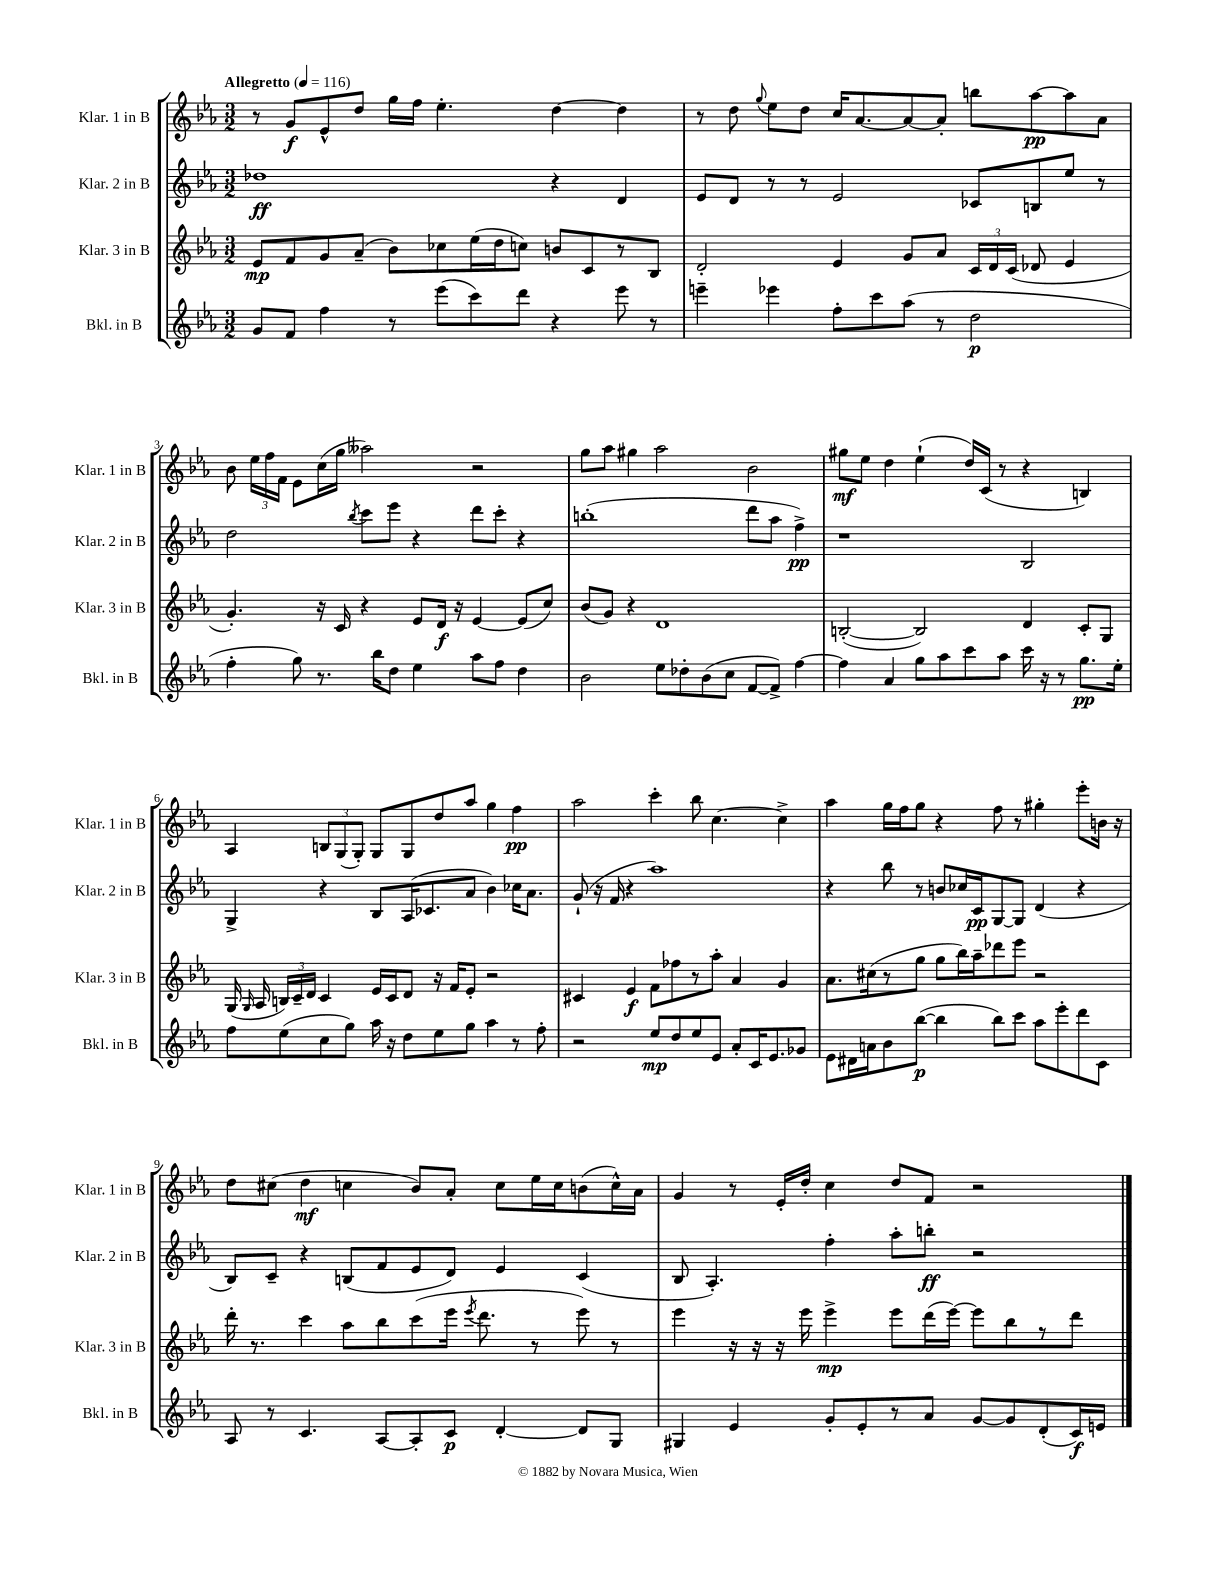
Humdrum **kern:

**kern	**kern	**kern	**kern
*staff4	*staff3	*staff2	*staff1
*clefG2	*clefG2	*clefG2	*clefG2
*k[b-e-a-]	*k[b-e-a-]	*k[b-e-a-]	*k[b-e-a-]
*M3/2	*M3/2	*M3/2	*M3/2
*MM116	*MM116	*MM116	*MM116
8g	8e-	1dd-	8r
8f	8f	.	8g
4ff	8g	.	8e-^^
.	(8a-~	.	8dd
8r	8b-)	.	16gg
.	.	.	16ff
(8eee-	8cc-	.	4.ee-'
8ccc)	(16ee-	.	.
.	16dd	.	.
8ddd	8cc)	.	.
4r	8b	4r	[4dd
.	8c	.	.
8eee-	8r	4d	4dd]
8r	8B-	.	.
=	=	=	=
4eee~	2d'	8e-	8r
.	.	8d	8dd
.	.	.	8qqgg
4eee-	.	8r	8ee-
.	.	8r	8dd
8ff'	4e-	2e-	16cc
.	.	.	[8.a-
8ccc	.	.	.
(8aa-	8g	.	8a-_
8r	8a-	.	8a-']
2dd	24c	8c-	8bb
.	24d	.	.
.	(24c	.	.
.	8d-	8B	[8aa-
.	4e-	8ee-	8aa-]
.	.	8r	8a-
=	=	=	=
4ff'	4.g')	2dd	8b-
.	.	.	24ee-
.	.	.	24ff
.	.	.	24f
8gg)	.	.	8e-
8.r	16r	.	(16cc
.	16c	.	16gg
.	.	8qbb-	.
.	4r	8ccc	2aa--)
16bb-	.	.	.
8dd	.	8eee-	.
4ee-	8e-	4r	.
.	16d	.	.
.	16r	.	.
8aa-	[4e-	8ddd	2r
8ff	.	8ccc'	.
4dd	(8e-]	4r	.
.	8cc)	.	.
=	=	=	=
2b-	(8b-	(1bb'	8gg
.	8g)	.	8aa-
.	4r	.	4gg#
8ee-	1d	.	2aa-
8dd-'	.	.	.
(8b-	.	.	.
8cc	.	.	.
[8f	.	8ddd	2b-
8f^])	.	8aa-	.
[4ff	.	4ff^)	.
=	=	=	=
4ff]	([2B'	1r	8gg#
.	.	.	8ee-
4a-	.	.	4dd
8gg	2B])	.	(4ee-`
8aa-	.	.	.
8ccc	.	.	16dd)
.	.	.	(16c
8aa-	.	.	8r
16ccc	4d	2B-	4r
16r	.	.	.
8r	.	.	.
8.gg	8c'	.	4B)
.	8G	.	.
16ee-'	.	.	.
=	=	=	=
8ff	(16G	4G^	4A-
.	16qqG	.	.
.	16A-	.	.
(8ee-	24B)	.	.
.	24c~	.	.
.	24d	.	.
8cc	4c	4r	12B
.	.	.	(12G
8gg)	.	.	.
.	.	.	12G')
16aa-	16e-	8B-	8G
16r	16c	.	.
8dd	8d	(16A-	8G
.	.	8.c-	.
8ee-	16r	.	8dd
.	16f	.	.
8gg	8e-'	8a-	8aa-
4aa-	2r	4b-)	4gg
8r	.	16cc-	4ff
.	.	8.a-	.
8ff'	.	.	.
=	=	=	=
2r	4c#	(8g`	2aa-
.	.	16r	.
.	.	16f	.
.	4e-	4r	.
8ee-	8f	1aa-)	4ccc'
8dd	8ff-	.	.
8ee-	8r	.	8bb-
8e-	8aa-'	.	[4.cc
8a-'	4a-	.	.
16c	.	.	.
8.e-	.	.	.
.	4g	.	4cc^]
8g-	.	.	.
=	=	=	=
8e-	8.a-	4r	4aa-
16d#	.	.	.
16a	(16cc#	.	.
8b-	8r	8bb-	16gg
.	.	.	16ff
([8bb-	8gg	8r	8gg
4bb-]	8gg	8b	4r
.	16bb-)	16cc-	.
.	16aa-~	16c	.
8bb-)	8ddd-	[8G	8ff
8ccc	8eee-	8G]	8r
8aa-	2r	(4d	4gg#'
8eee-'	.	.	.
8ddd	.	4r	8eee-'
8c	.	.	16b
.	.	.	16r
=	=	=	=
8A-	16ddd'	8B-)	8dd
.	8.r	.	.
8r	.	8c~	(8cc#
4.c	4ccc	4r	4dd
.	8aa-	(8B	4cc
[8A-	8bb-	8f	.
8A-']	(8ccc	8e-	8b-)
8c	16eee-	8d)	8a-'
.	8qeee-	.	.
.	8.ddd	.	.
[4d'	.	4e-	8cc
.	8r	.	16ee-
.	.	.	16cc
8d]	8eee-)	(4c	(8b
8G	8r	.	16cc^^)
.	.	.	16a-
=	=	=	=
4G#	4eee-	8B-	4g
.	.	4.A-')	.
4e-	16r	.	8r
.	16r	.	.
.	16r	.	16e-'
.	16eee-	.	16dd'
8g'	4eee-^	4ff'	4cc
8e-'	.	.	.
8r	8eee-	8aa-'	8dd
8a-	(16ddd	8bb'	8f
.	[16eee-)	.	.
[8g	8eee-]	2r	2r
8g]	8bb-	.	.
(8d'	8r	.	.
16c)	8ddd	.	.
16e	.	.	.
==	==	==	==
*-	*-	*-	*-
